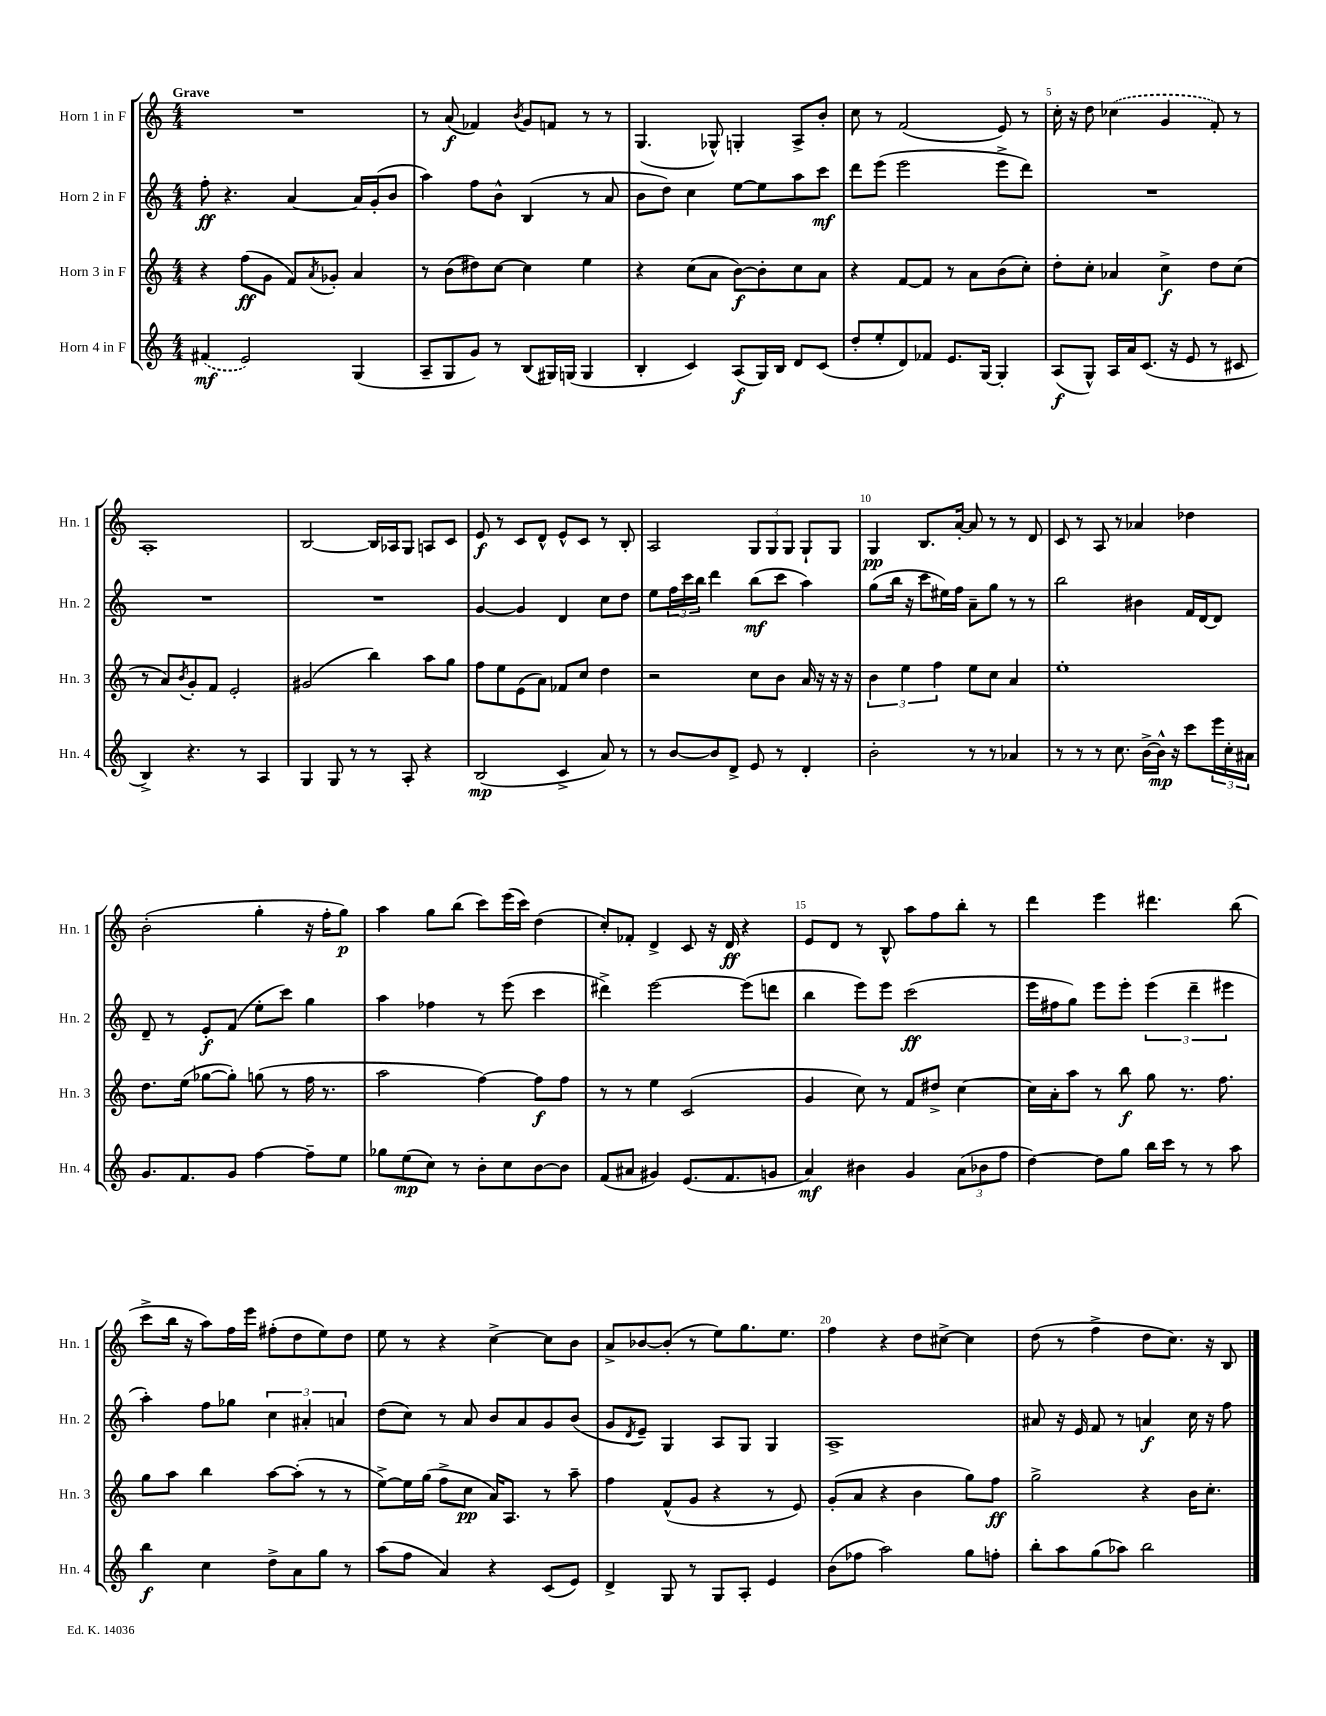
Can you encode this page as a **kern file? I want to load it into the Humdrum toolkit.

**kern	**kern	**kern	**kern
*staff4	*staff3	*staff2	*staff1
*clefG2	*clefG2	*clefG2	*clefG2
*k[]	*k[]	*k[]	*k[]
*M4/4	*M4/4	*M4/4	*M4/4
(4f#	4r	8ff'	1r
.	.	4.r	.
2e)	(8ff	.	.
.	8g	.	.
.	8f)	[4a	.
.	8qa	.	.
.	8g-'	.	.
(4G	4a	16a]	.
.	.	(16g'	.
.	.	8b	.
=	=	=	=
8A~	8r	4aa)	8r
8G	(8b	.	(8a
8g)	8dd#)	8ff	4f-)
8r	[8cc	8b^^	.
.	.	.	8qb
(8B	4cc]	(4B	8g
16G#)	.	.	8f
(16G	.	.	.
4G	4ee	8r	8r
.	.	8a	8r
=	=	=	=
4B'	4r	8b	(4.G
.	.	8dd)	.
4c)	(8cc	4cc	.
.	8a	.	8G-^^)
(8A	[8b)	[8ee	4G'
16G)	8b']	8ee]	.
16B	.	.	.
8d	8cc	8aa	8A^
(8c	8a	8ccc	8b'
=	=	=	=
8dd'	4r	8ddd	8cc
8ee'	.	(8eee	8r
8d)	[8f	2eee	(2f
8f-	8f]	.	.
8.e	8r	.	.
.	8a	.	.
[16G	.	.	.
4G']	(8b	8eee^	8e)
.	8cc')	8ddd)	8r
=	=	=	=
(8A	8dd'	1r	16cc'
.	.	.	16r
8G^^)	8cc'	.	8dd
16A	4a-	.	(4cc-
16a	.	.	.
(8.c	.	.	.
.	4cc^	.	4g
16r	.	.	.
8e	.	.	.
8r	8dd	.	8f')
8c#	(8cc	.	8r
=	=	=	=
4B^)	8r	1r	1A'
.	8a)	.	.
.	8qb	.	.
4.r	8g'	.	.
.	8f	.	.
.	2e'	.	.
8r	.	.	.
4A	.	.	.
=	=	=	=
4G	(2g#	1r	[2B
8G	.	.	.
8r	.	.	.
8r	4bb)	.	16B]
.	.	.	16A-
8A'	.	.	8G
4r	8aa	.	8A
.	8gg	.	8c
=	=	=	=
(2B	8ff	[4g	8e
.	8ee	.	8r
.	(8e	4g]	8c
.	8a)	.	8d^^
4c^	8f-	4d	8e^^
.	8cc	.	8c
8a)	4dd	8cc	8r
8r	.	8dd	8B'
=	=	=	=
8r	2r	8ee	2A
[8b	.	24ff	.
.	.	24ccc	.
.	.	24bb	.
8b]	.	4ddd	.
8d^	.	.	.
8e	8cc	(8bb	12G
.	.	.	12G
8r	8b	8ccc	.
.	.	.	12G
4d'	16a	4aa)	8G`
.	16r	.	.
.	16r	.	8G
.	16r	.	.
=	=	=	=
2b'	6b	(8gg	4G
.	.	16bb	.
.	6ee	.	.
.	.	16r	.
.	.	8ccc	8.B
.	6ff	.	.
.	.	16ee#)	.
.	.	16ff	[16a'
8r	8ee	8a~	8a]
8r	8cc	8gg	8r
4a-	4a	8r	8r
.	.	8r	8d
=	=	=	=
8r	1ee'	2bb	8c
8r	.	.	8r
8r	.	.	8A
8.cc	.	.	8r
.	.	4b#	4a-
[16b^	.	.	.
16b^^]	.	.	.
16r	.	.	.
8ccc	.	16f	4dd-
.	.	[16d	.
24eee	.	8d]	.
24cc'	.	.	.
24a#	.	.	.
=	=	=	=
8.g	8.dd	8d~	(2b'
.	.	8r	.
8.f	(16ee	.	.
.	[8gg-	8e'	.
8g	8gg-'])	(8f	.
[4ff	(8gg	8ee'	4gg'
.	8r	8ccc)	.
8ff~]	16ff	4gg	16r
.	8.r	.	16ff'
8ee	.	.	8gg)
=	=	=	=
8gg-	2aa	4aa	4aa
(8ee	.	.	.
8cc)	.	4ff-	8gg
8r	.	.	(8bb
8b'	[4ff)	8r	8ccc)
8cc	.	(8eee	(16eee
.	.	.	16ccc)
[8b	8ff]	4ccc	(4dd
8b]	8ff	.	.
=	=	=	=
(8f	8r	4ddd#^)	8cc')
8a#	8r	.	8f-'
4g#)	4ee	[2eee	4d^
(8.e	(2c	.	8c
.	.	.	16r
8.f	.	.	16d
.	.	(8eee]	4r
8g	.	8ddd	.
=	=	=	=
4a)	4g	4bb	8e
.	.	.	8d
4b#	8cc)	8eee)	8r
.	8r	8eee	8B^^
4g	8f	(2ccc	8aa
.	8dd#^	.	8ff
(12a	[4cc	.	8bb'
12b-	.	.	.
.	.	.	8r
12ff	.	.	.
=	=	=	=
[4dd)	16cc]	16eee	4ddd
.	16a'	16ff#	.
.	8aa	8gg)	.
8dd]	8r	8eee	4eee
8gg	8bb	8eee'	.
16bb	8gg	(6eee	4.ddd#
16ccc	.	.	.
8r	8.r	.	.
.	.	6ddd~	.
8r	.	.	.
.	8.ff	.	.
.	.	6eee#	.
8aa	.	.	(8bb
=	=	=	=
4bb	8gg	4aa')	8ccc^
.	8aa	.	16bb
.	.	.	16r
4cc	4bb	8ff	8aa)
.	.	8gg-	16ff
.	.	.	16eee
8dd^	[8aa	6cc	(8ff#'
8a	(8aa']	.	8dd
.	.	6a#'	.
8gg	8r	.	8ee)
.	.	6a	.
8r	8r	.	8dd
=	=	=	=
(8aa	[8ee^)	(8dd	8ee
8ff	16ee]	8cc)	8r
.	(16gg	.	.
4a)	8ff^	8r	4r
.	8cc	8a	.
4r	16a)	8b	[4cc^
.	8.A	.	.
.	.	8a	.
(8c	8r	8g	8cc]
8e)	8aa~	(8b	8b
=	=	=	=
4d^	4ff	8g	8a^
.	.	8qd	.
.	.	8e~)	[8b-
8G	(8f^^	4G	(8b-']
8r	8g	.	8r
8G	4r	8A	8ee)
8A'	.	8G	8.gg
4e	8r	4G	.
.	.	.	8.ee
.	8e)	.	.
=	=	=	=
(8b	(8g'	1A^	4ff
8ff-	8a	.	.
2aa)	4r	.	4r
.	4b	.	8dd
.	.	.	[8cc#^
8gg	8gg)	.	4cc#]
8ff'	8ff	.	.
=	=	=	=
8bb'	2gg^	8a#	(8dd
8aa	.	16r	8r
.	.	16e	.
(8gg	.	8f	4ff^
8aa-)	.	8r	.
2bb	4r	4a	8dd
.	.	.	8.cc)
.	16b	16cc	.
.	8.cc'	16r	16r
.	.	8ff	8B
==	==	==	==
*-	*-	*-	*-
